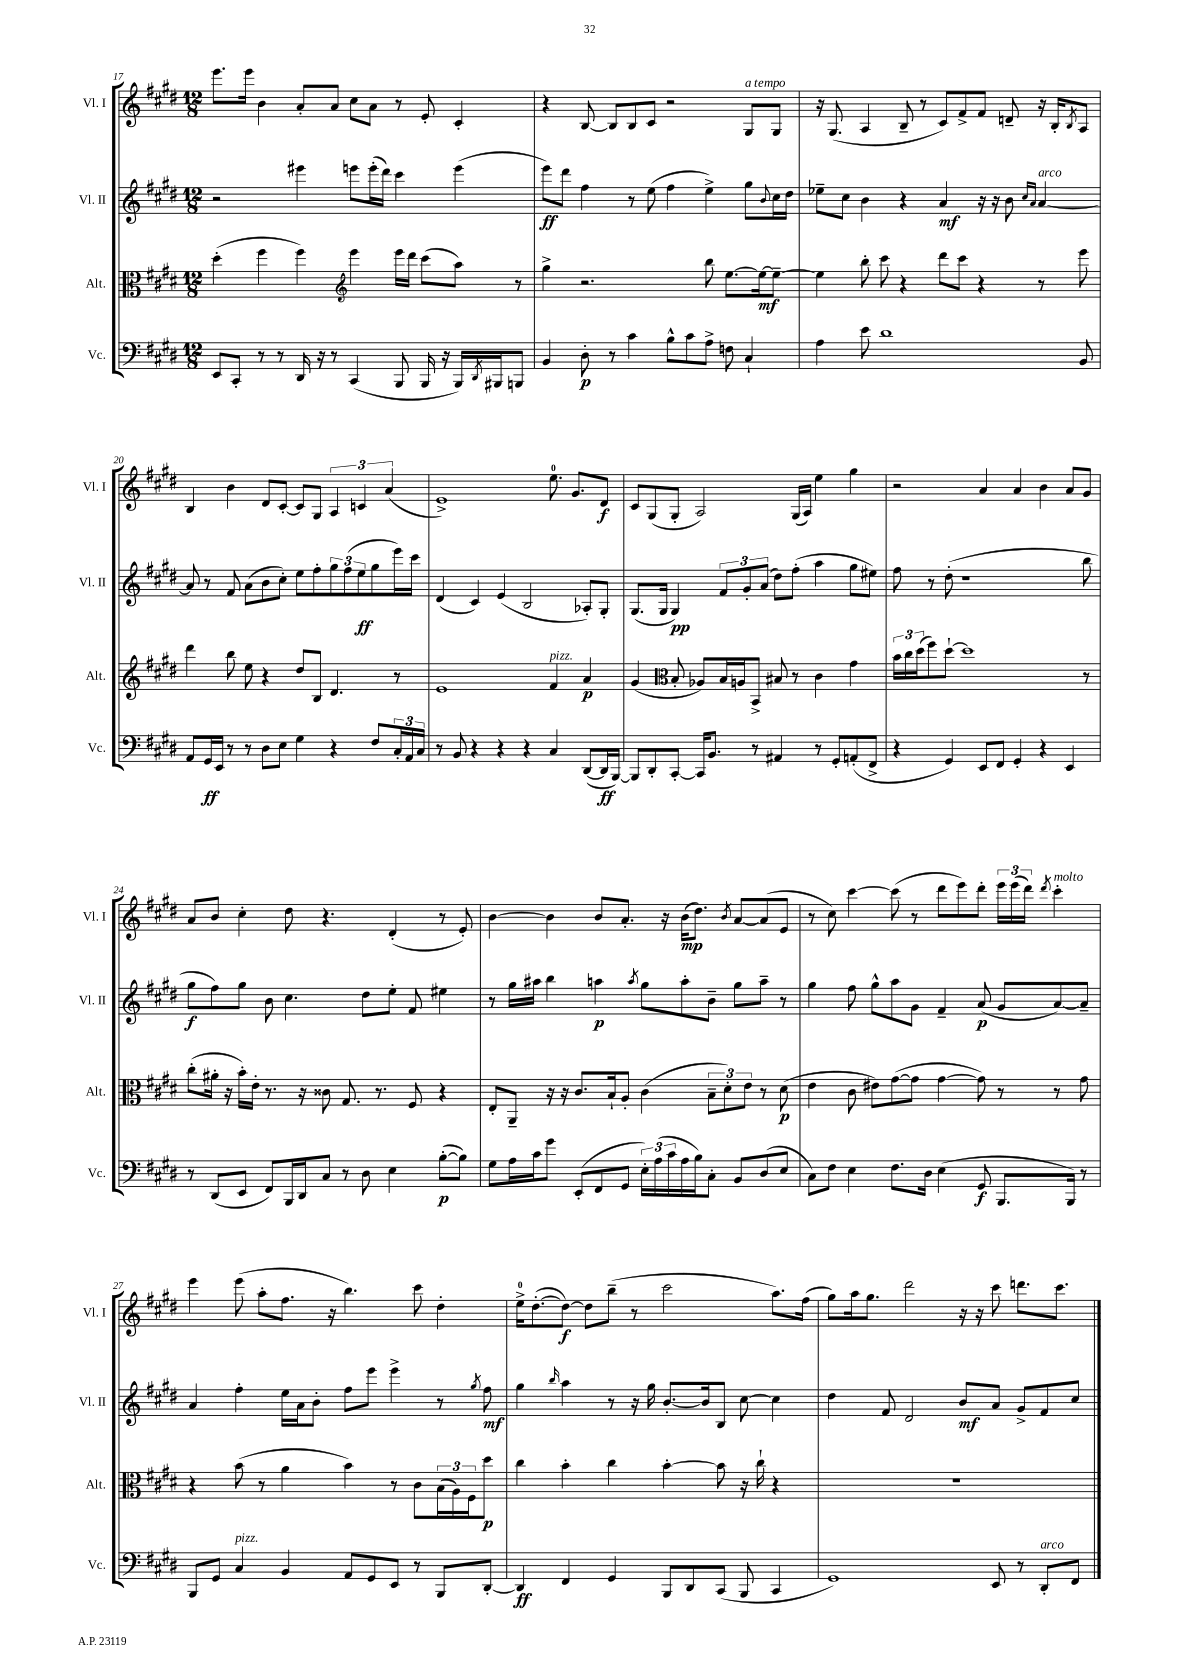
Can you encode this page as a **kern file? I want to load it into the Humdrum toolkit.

**kern	**kern	**kern	**kern
*staff4	*staff3	*staff2	*staff1
*clefF4	*clefC3	*clefG2	*clefG2
*k[f#c#g#d#]	*k[f#c#g#d#]	*k[f#c#g#d#]	*k[f#c#g#d#]
*M12/8	*M12/8	*M12/8	*M12/8
8EE/L	(4dd#'\	2r	8.eee\L
8CC#'/J	.	.	.
.	.	.	16eee\Jk
8r	4ff#\	.	4b\
8r	.	.	.
16DD#/	4ff#\)	4eee#\	8a'/L
16r	.	.	.
8r	.	.	8a/J
*	*clefG2	*	*
(4CC#/	4eee\	8eee\L	8cc#\L
.	.	(16eee'\L	8a\J
.	.	16ddd#\JJ)	.
8BBB/	16eee\LL	4ccc#\	8r
.	16ddd#\JJ	.	.
16BBB/	(8ccc#\L	.	8e'/
16r	.	.	.
16BBB/LL)	8aa\J)	(4eee\	4c#'/
8qDD#/	.	.	.
16BBB#/J	.	.	.
8BBB/J	8r	.	.
=	=	=	=
4BB/	4gg#^\	8eee\L)	4r
.	.	8ddd#\J	.
8D#'\	2.r	4ff#\	[8B/
8r	.	.	8B/]L
4c#\	.	8r	8B/
.	.	(8ee\	8c#/J
8B^^\L	.	4ff#\	2r
8c#\	.	.	.
8A^\J	8bb\	4ee^\)	.
8F\	[8.ee\L	.	.
4C#`/	.	8gg#\L	8G#/L
.	16ee\_k	.	.
.	.	8qqb/	.
.	8ee~\_J	16cc#\L	8G#/J
.	.	16dd#\JJ	.
=	=	=	=
4A\	4ee\]	8ee-~\L	16r
.	.	.	(8.G#/
.	.	8cc#\J	.
8e\	8bb'\	4b\	4A/
1d#	8ccc#\	.	.
.	4r	4r	8B~/
.	.	.	8r
.	8ddd#\L	4a/	8c#/L)
.	8ccc#\J	.	8f#^/
.	4r	16r	8f#/J
.	.	16r	.
.	.	8b\	8d~/
.	.	16qqcc#/LL	.
.	.	16qqa/JJ	.
.	8r	[4a/	16r
.	.	.	16B'/LK
.	.	.	8qB/
8BB/	8eee\	.	8A/J
=	=	=	=
8AA/L	4ddd#\	8a/]	4B/
16GG#/L	.	8r	.
16EE/JJ	.	.	.
8r	8bb\	8f#/	4b\
8r	8ee\	(8a\L	.
8D#\L	4r	8b\	8d#/L
8E\J	.	8cc#'\J)	[8c#'/J
4G#\	8dd#/L	8ee\L	8c#/]L
.	8B/J	8ff#'\	8G#/J
4r	4.d#/	12gg#\	6A/
.	.	(12ff#\	.
.	.	12ee\	6c/
8F#/L	.	8gg#\	.
.	.	.	(6a/
24C#'/L	8r	16eee\L)	.
24AA/	.	.	.
.	.	16ccc#\JJ	.
24C#/JJ	.	.	.
=	=	=	=
8r	1e	(4d#/	1e^)
8BB/	.	.	.
4r	.	4c#/)	.
4r	.	(4e/	.
4r	.	2B/	.
4C#/	4f#/	.	8.ee\
.	.	.	8.g#/L
([8DD#/L	4a/	8A-'/L)	.
16DD#/]L	.	8G#'/J	8d#/J
[16BBB/JJ)	.	.	.
=	=	=	=
8BBB/]L	(4g#/	(8.G#/L	8c#/L
8DD#'/	.	.	(8G#/
.	.	16G#/Jk	.
*	*clefC3	*	*
[8CC#'/J	8B'/	4G#/)	8G#'/J
16CC#/]LK	8A-/L)	.	2A/)
8.BB/J	.	.	.
.	16B/L	12f#/L	.
.	16A/J	.	.
.	.	12g#'/	.
8r	8BB^/J	.	.
.	.	(12a/J	.
4AA#/	8B#/	8dd#\L)	.
.	8r	(8ff#'\J	(16G#/LL
.	.	.	16A/JJ)
8r	4c#\	4aa\	4ee\
8GG#'/L	.	.	.
(8AA'/	4g#\	8gg#\L	4gg#\
8FF#^/J	.	8ee#\J)	.
=	=	=	=
4r	24b\LL	8ff#\	2r
.	24cc#\	.	.
.	(24dd#\J	.	.
.	8ff#\)	8r	.
4GG#/)	[8dd#`\J	(8dd#'\	.
.	1dd#]	1r	.
8EE/L	.	.	4a/
8FF#/J	.	.	.
4GG#'/	.	.	4a/
4r	.	.	4b\
4EE/	.	.	8a/L
.	8r	8bb\	8g#/J
=	=	=	=
8r	(8cc#'\L	8gg#\L	8a/L
(8DD#/L	16a#'\Jk	8ff#\)	8b/J
.	16r	.	.
8EE/J	16b'\LL)	8gg#\J	4cc#'\
.	16e'\JJ	.	.
8FF#/L)	8.r	8b\	.
16BBB/L	.	4.cc#\	8dd#\
16DD#/J	16r	.	.
8C#/J	8c##\	.	4.r
8r	8.G#/	.	.
8D#\	.	8dd#\L	.
.	8.r	.	.
4E\	.	8ee'\J	(4d#'/
.	8F#/	8f#/	.
([8B'\L	4r	4ee#\	8r
8B\]J)	.	.	8e'/)
=	=	=	=
8G#\L	8E'/L	8r	[4b\
16A\L	8AA~/J	16gg#\LL	.
16c#\J	.	16aa#\JJ	.
8g#\J	16r	4bb\	4b\]
.	16r	.	.
(8EE'/L	8.c#/L	.	.
8FF#/	.	4aa\	8b/L
.	16B`/k	.	.
8GG#/J	8A'/J	.	8.a'/J
.	.	8qaa/	.
24E'\LL)	(4c#\	8gg#\L	.
(24A\	.	.	.
.	.	.	16r
24c#\	.	.	.
16A\	.	8aa'\	(16b\LK
16B\J)	.	.	8.dd#\J)
8C#'\J	12B~\L	8b~\J	.
.	12d#'\)	.	.
.	.	.	8qb/
8BB/L	.	8gg#\L	[8a/L
.	12e\J	.	.
(8D#/	8r	8aa~\J	(8a/]
8E/J	(8d#\	8r	8e/J
=	=	=	=
8C#\L)	4e\	4gg#\	8r
8F#\J	.	.	8cc#\)
4E\	8c#\	8ff#\	[4ccc#\
.	8e#\L)	8gg#^^\L	.
8.F#\L	([8g#\	8aa\	(8ccc#\]
.	8g#\]J	8g#\J	8r
16D#\Jk	.	.	.
(4E\	[4g#\	4f#~/	8ddd#\L
.	.	.	8eee\)
8GG#/	8g#\])	(8a/	8ddd#'\J
8.BBB/L	8r	8g#/L	24eee\LL
.	.	.	(24eee\
.	.	.	24ddd#\JJ)
.	.	.	8qddd#/
.	8r	[8a/)	4ccc#'\
16BBB/Jk)	.	.	.
8r	8g#\	8a~/]J	.
=	=	=	=
8BBB/L	4r	4a/	4eee\
8GG#/J	.	.	.
4C#/	(8b\	4ff#'\	(8eee\
.	8r	.	8aa'\L
4BB/	4a\	16ee\LL	8.ff#\J
.	.	16a\J	.
.	.	8b'\J	.
.	.	.	16r
8AA/L	4b\)	8ff#\L	4.bb\)
8GG#/	.	8eee\J	.
8EE/J	8r	4eee^\	.
8r	8c#\L	.	8ccc#\
8BBB/L	(24B\L	8r	4dd#'\
.	24A\)	.	.
.	24F#\J	.	.
.	.	8qgg#/	.
[8DD#'/J	8dd#\J	8ff#\	.
=	=	=	=
4DD#/]	4cc#\	4gg#\	16ee^\LK
.	.	.	([8.dd#'\
.	.	16qqbb/	.
4FF#/	4b'\	4aa\	8dd#\_J)
.	.	.	8dd#\]L
4GG#/	4cc#\	8r	(8bb~\J
.	.	16r	8r
.	.	16gg#\	.
8BBB/L	[4b'\	[8.b'/L	2ccc#\
8DD#/	.	.	.
.	.	16b/]k	.
(8CC#/J	8b\]	8B/J	.
8BBB/	16r	[8cc#\	.
.	16cc#`\	.	.
4CC#/	4r	4cc#\]	8.aa\L)
.	.	.	(16ff#\Jk
=	=	=	=
1GG#)	1.r	4dd#\	8gg#\L)
.	.	.	16aa\k
.	.	.	8.gg#\J
.	.	8f#/	.
.	.	2d#/	2ddd#\
.	.	8b/L	16r
.	.	.	16r
8EE/	.	8a/J	8ccc#\
8r	.	8g#^/L	8.ddd\L
8DD#'/L	.	8f#/	.
.	.	.	8.ccc#\J
8FF#/J	.	8cc#/J	.
==	==	==	==
*-	*-	*-	*-
